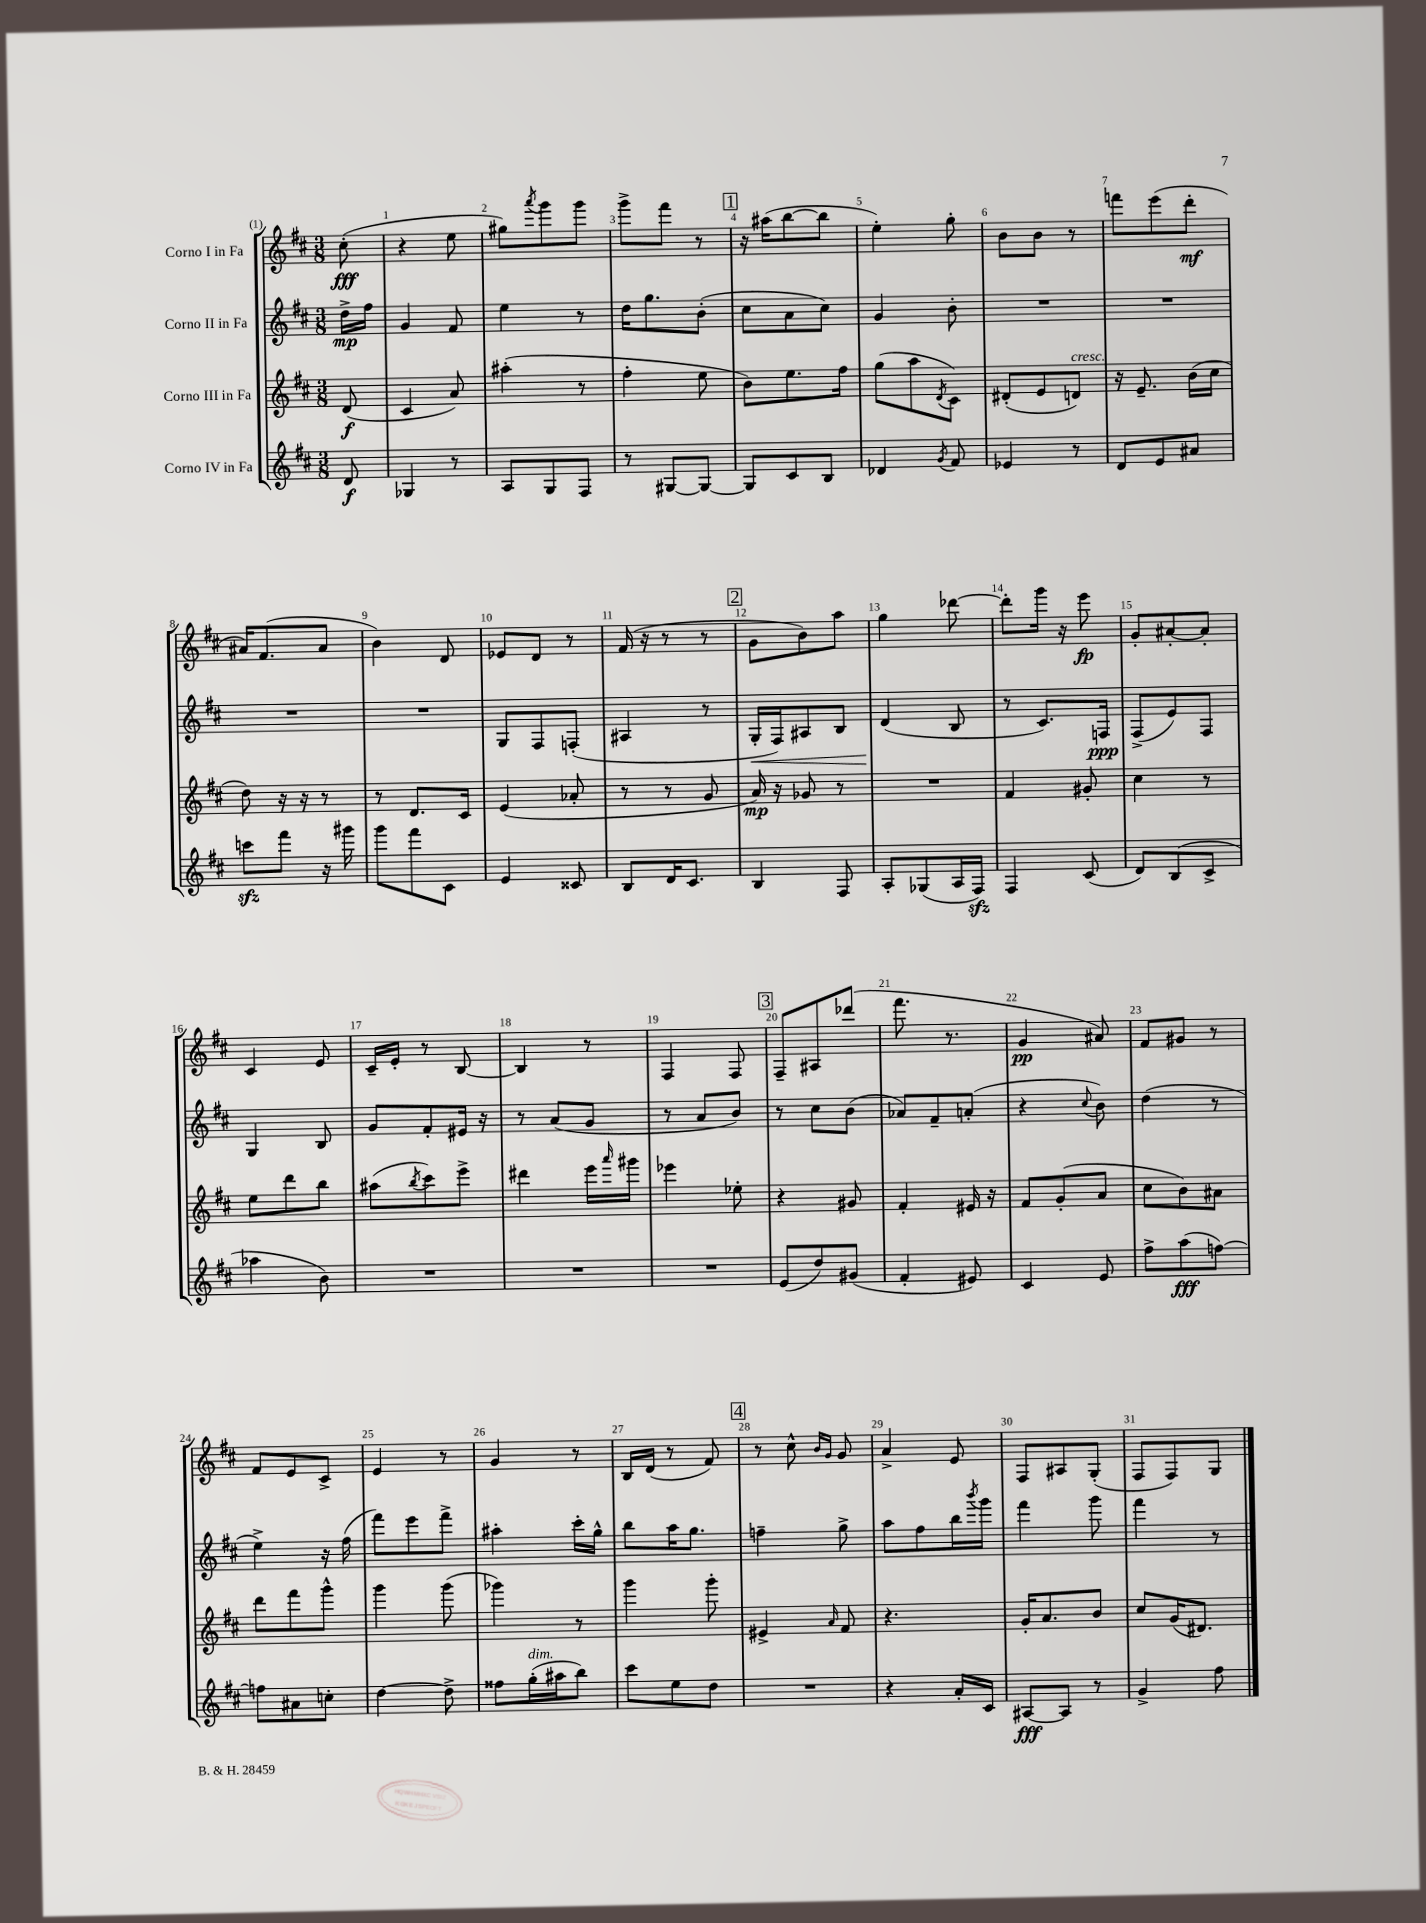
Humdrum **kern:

**kern	**dynam	**kern	**dynam	**kern	**dynam	**kern	**dynam
*part4	*part4	*part3	*part3	*part2	*part2	*part1	*part1
*staff4	*staff4	*staff3	*staff3	*staff2	*staff2	*staff1	*staff1
*I"Corno IV in Fa	*	*I"Corno III in Fa	*	*I"Corno II in Fa	*	*I"Corno I in Fa	*
*clefG2	*	*clefG2	*	*clefG2	*	*clefG2	*
*k[f#c#]	*	*k[f#c#]	*	*k[f#c#]	*	*k[f#c#]	*
*M3/8	*	*M3/8	*	*M3/8	*	*M3/8	*
=	=	=	=	=	=	=	=
8d/	f	(8d/	f	16dd^\LL	mp	(8cc#'\	fff
.	.	.	.	16ff#\JJ	.	.	.
=1	=1	=1	=1	=1	=1	=1	=1
4G-X/	.	4c#/	.	4g/	.	4r	.
8r	.	8a/)	.	8f#/	.	8ee\	.
=2	=2	=2	=2	=2	=2	=2	=2
8A/L	.	(4aa#X'\	.	4ee\	.	8gg#X\L)	.
.	.	.	.	.	.	8qaaa/	.
8G/	.	.	.	.	.	8ggg\	.
8F#/J	.	8r	.	8r	.	8ggg\J	.
=3	=3	=3	=3	=3	=3	=3	=3
8r	.	4ff#'\	.	16dd\KL	.	8ggg^\L	.
.	.	.	.	8.gg\	.	.	.
[8G#X/L	.	.	.	.	.	8fff#\J	.
8G#/J_	.	8ee\	.	(8b'\J	.	8r	.
!!LO:REH:place=s1:t=1
=4	=4	=4	=4	=4	=4	=4	=4
8G#/L]	.	8b\L)	.	8cc#\L	.	16r	.
.	.	.	.	.	.	(16aa#X\KL	.
8c#/	.	8.ee\	.	8a\	.	[8bb\	.
8B/J	.	.	.	8cc#\J)	.	8bb\J]	.
.	.	16ff#\Jk	.	.	.	.	.
=5	=5	=5	=5	=5	=5	=5	=5
4d-X/	.	(8gg\L	.	4g/	.	4ee'\)	.
.	.	8aa\	.	.	.	.	.
8qg/	.	8qd/	.	.	.	.	.
8f#/	.	8c#\J)	.	8b'\	.	8gg'\	.
=6	=6	=6	=6	=6	=6	=6	=6
4e-X/	.	(8d#X'/L	.	4.r	.	8b\L	.
.	.	8e/	.	.	.	8b\J	.
!	!	!LO:TX:a:i:t=cresc.	!	!	!	!	!
8r	.	8dn/J)	.	.	.	8r	.
=7	=7	=7	=7	=7	=7	=7	=7
8d/L	.	16r	.	4.r	.	8fffn\L	.
.	.	8.e~/	.	.	.	.	.
8e/	.	.	.	.	.	(8eee\	.
8a#X/J	.	(16b\LL	.	.	.	8ddd'\J	mf
.	.	16cc#\JJ	.	.	.	.	.
!!LO:LB:g=z
=8	=8	=8	=8	=8	=8	=8	=8
8cccnzz\L	.	8dd\)	.	4.r	.	16a#X/KL)	.
.	.	.	.	.	.	(8.f#/	.
8fff#\J	.	16r	.	.	.	.	.
.	.	16r	.	.	.	.	.
16r	.	8r	.	.	.	8a#/J	.
16ggg#X\	.	.	.	.	.	.	.
=9	=9	=9	=9	=9	=9	=9	=9
8ggg\L	.	8r	.	4.r	.	4b\)	.
8fff#\	.	8.d/L	.	.	.	.	.
8c#\J	.	.	.	.	.	8d/	.
.	.	16c#/Jk	.	.	.	.	.
=10	=10	=10	=10	=10	=10	=10	=10
4e/	.	(4e/	.	8G/L	.	8e-X/L	.
.	.	.	.	8F#/	.	8d/J	.
8c##X/	.	8a-X'/	.	(8Fn'/J	.	8r	.
=11	=11	=11	=11	=11	=11	=11	=11
8B/L	.	8r	.	4A#X/	.	(16f#/	.
.	.	.	.	.	.	16r	.
16d/K	.	8r	.	.	.	8r	.
8.c#/J	.	.	.	.	.	.	.
.	.	8g/	.	8r	.	8r	.
!!LO:REH:place=s1:t=2
=12	=12	=12	=12	=12	=12	=12	=12
!	!	!	!	!	!LO:HP:b	!	!
4B/	.	16a/)	mp	16G'/LL	<	8g\L	.
.	.	16r	.	16F#/J)	.	.	.
.	.	8g-X/	.	8A#X/	.	8b\)	.
8F#/	.	8r	.	8B/J	.	8aa\J	.
=13	=13	=13	=13	=13	=13	=13	=13
8A'/L	.	4.r	.	(4d/	.	4gg\	.
(8G-X/	.	.	.	.	.	.	.
16A/L	.	.	.	8B/	[	[8ddd-X\	.
16F#zz/JJ)	.	.	.	.	.	.	.
=14	=14	=14	=14	=14	=14	=14	=14
4F#/	.	4f#/	.	8r	.	8ddd-'\L]	.
.	.	.	.	8.c#/L)	.	16ggg\Jk	.
.	.	.	.	.	.	16r	.
(8c#/	.	8g#X'/	.	.	.	8eee\	fp
.	.	.	.	16Fn/Jk	ppp	.	.
=15	=15	=15	=15	=15	=15	=15	=15
8d/L)	.	4cc#\	.	(8F#^/L	.	8g'/L	.
(8B/	.	.	.	8e/)	.	[8a#X'/	.
8c#^/J	.	8r	.	8F#/J	.	8a#'/J]	.
!!LO:LB:g=z
=16	=16	=16	=16	=16	=16	=16	=16
4aa-X\	.	8ee\L	.	4G/	.	4c#/	.
.	.	8ddd\	.	.	.	.	.
8b\)	.	8bb\J	.	8B/	.	8e/	.
=17	=17	=17	=17	=17	=17	=17	=17
4.r	.	(8aa#X\L	.	8g/L	.	16c#~/LL	.
.	.	.	.	.	.	16e'/JJ	.
.	.	8qbb/	.	.	.	.	.
.	.	8ccc#\)	.	8f#'/	.	8r	.
.	.	8eee^\J	.	16e#X/Jk	.	[8B/	.
.	.	.	.	16r	.	.	.
=18	=18	=18	=18	=18	=18	=18	=18
4.r	.	4ddd#X\	.	8r	.	4B/]	.
.	.	.	.	(8a/L	.	.	.
.	.	16eee\LL	.	8g/J	.	8r	.
.	.	16qqaaa/	.	.	.	.	.
.	.	16ggg#X\JJ	.	.	.	.	.
=19	=19	=19	=19	=19	=19	=19	=19
4.r	.	4eee-X\	.	8r	.	4F#/	.
.	.	.	.	8a/L	.	.	.
.	.	8ee-X'\	.	8b/J)	.	8F#/	.
!!LO:REH:place=s1:t=3
=20	=20	=20	=20	=20	=20	=20	=20
(8e/L	.	4r	.	8r	.	8F#~/L	.
8dd/)	.	.	.	8cc#\L	.	8A#X/	.
(8g#X/J	.	8g#X/	.	(8b\J	.	(8ddd-X/J	.
=21	=21	=21	=21	=21	=21	=21	=21
4f#'/	.	4f#'/	.	8a-X/L)	.	8.fff#\	.
.	.	.	.	8f#~/	.	.	.
.	.	.	.	.	.	8.r	.
8e#X/)	.	16e#X/	.	(8an'/J	.	.	.
.	.	16r	.	.	.	.	.
=22	=22	=22	=22	=22	=22	=22	=22
4c#/	.	8f#/L	.	4r	.	4g/	pp
.	.	(8g'/	.	.	.	.	.
.	.	.	.	8qqcc#/	.	.	.
8e/	.	8a/J	.	8b\)	.	8a#X/)	.
=23	=23	=23	=23	=23	=23	=23	=23
8ff#^\L	.	8cc#\L	.	(4dd\	.	8f#/L	.
(8aa\	fff	8b\)	.	.	.	8g#X/J	.
[8ffn\J)	.	8a#X\J	.	8r	.	8r	.
!!LO:LB:g=z
=24	=24	=24	=24	=24	=24	=24	=24
8ffn\L]	.	8ddd\L	.	4ee^\)	.	8f#/L	.
8a#X\	.	8fff#\	.	.	.	8e/	.
8ccn'\J	.	8ggg^^\J	.	16r	.	8c#^/J	.
.	.	.	.	(16ff#\	.	.	.
=25	=25	=25	=25	=25	=25	=25	=25
[4dd\	.	4ggg\	.	8fff#\L)	.	4e/	.
.	.	.	.	8eee\	.	.	.
8dd^\]	.	(8ggg\	.	8fff#^\J	.	8r	.
=26	=26	=26	=26	=26	=26	=26	=26
8ff##X\L	.	4ggg-X\)	.	4aa#X'\	.	4g/	.
!LO:TX:a:i:t=dim.	!	!	!	!	!	!	!
(16gg'\L	.	.	.	.	.	.	.
16aa#X\J	.	.	.	.	.	.	.
8bb\J)	.	8r	.	16ccc#'\LL	.	8r	.
.	.	.	.	16gg^^\JJ	.	.	.
=27	=27	=27	=27	=27	=27	=27	=27
8ccc#\L	.	4ggg\	.	8bb\L	.	16B/LL	.
.	.	.	.	.	.	(16d/JJ	.
8ee\	.	.	.	16aa\K	.	8r	.
.	.	.	.	8.gg\J	.	.	.
8dd\J	.	8ggg'\	.	.	.	8f#/)	.
!!LO:REH:place=s1:t=4
=28	=28	=28	=28	=28	=28	=28	=28
4.r	.	4e#X^/	.	4ffn~\	.	8r	.
.	.	.	.	.	.	8cc#^^\	.
.	.	.	.	.	.	16qqb/LL	.
.	.	16qqa/	.	.	.	16qqg/JJ	.
.	.	8f#/	.	8gg^\	.	8g/	.
=29	=29	=29	=29	=29	=29	=29	=29
4r	.	4.r	.	8aa\L	.	4a^/	.
.	.	.	.	8ff#\	.	.	.
16a'/LL	.	.	.	16bb\L	.	8e/	.
.	.	.	.	8qbbb/	.	.	.
16c#/JJ	.	.	.	16ggg\JJ	.	.	.
=30	=30	=30	=30	=30	=30	=30	=30
[8A#X/L	fff	16g'/KL	.	4fff#\	.	8F#/L	.
.	.	8.a/	.	.	.	.	.
8A#/J]	.	.	.	.	.	8A#X/	.
8r	.	8b/J	.	8ggg\	.	(8G'/J	.
=31	=31	=31	=31	=31	=31	=31	=31
4g^/	.	8cc#/L	.	4fff#\	.	8F#/L	.
.	.	(16g/K	.	.	.	8F#/)	.
.	.	8.d#X/J)	.	.	.	.	.
8ff#\	.	.	.	8r	.	8G/J	.
==	==	==	==	==	==	==	==
*-	*-	*-	*-	*-	*-	*-	*-
